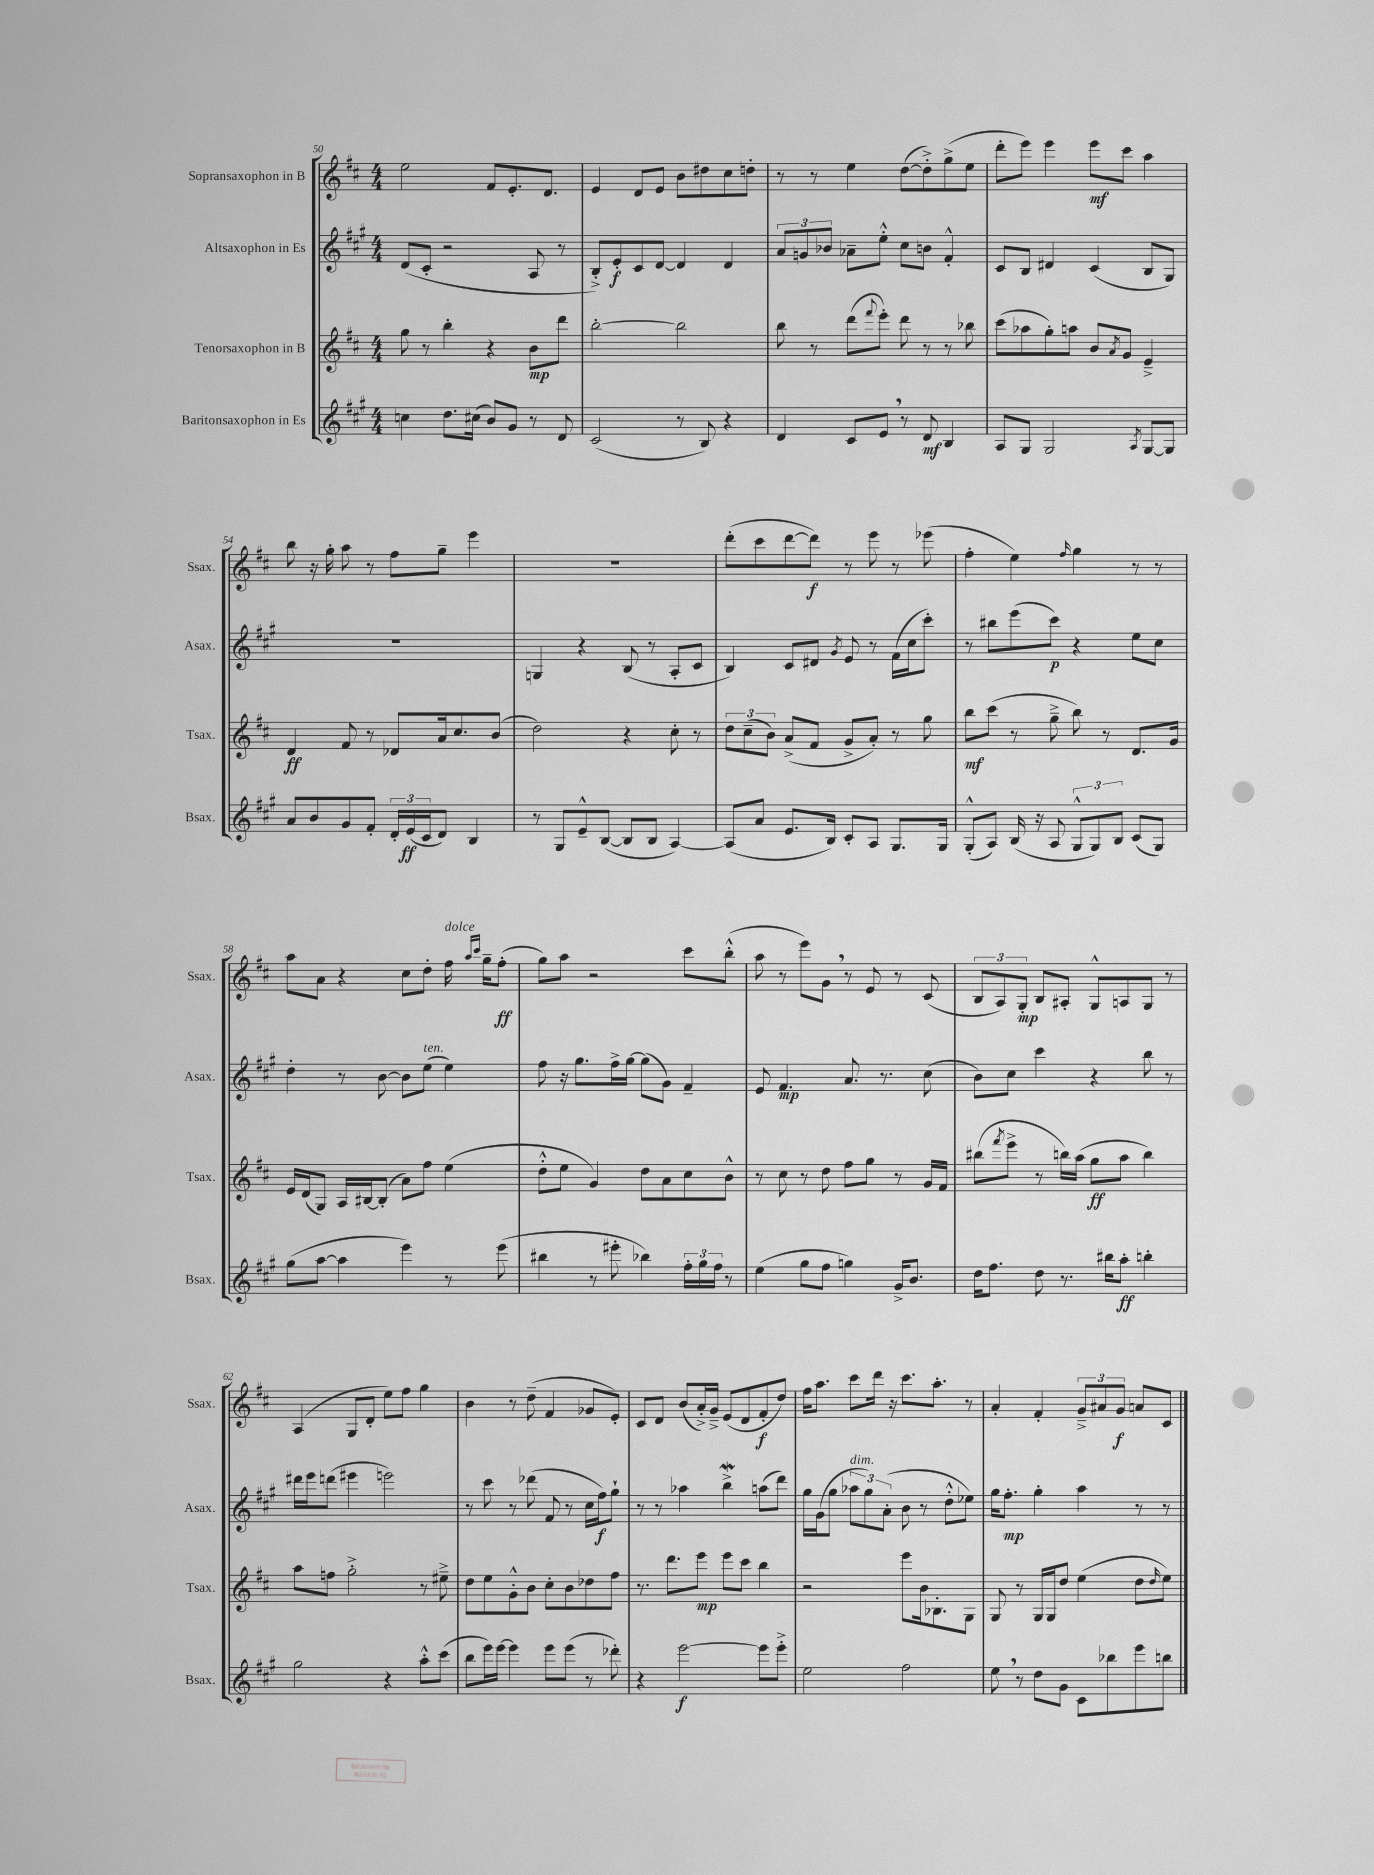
<<
\new StaffGroup <<
\new Staff = "s0" \with { instrumentName = "Sopransaxophon in B" shortInstrumentName = "Ssax." } {
    \clef treble \key d \major \numericTimeSignature \time 4/4
    e''2 fis'8 e'8.-. d'8. |
    e'4 d'8 e'8 b'8 dis''8 cis''8 d''8-. |
    r8 r8 e''4 d''8~( d''8-.->) g''8->( e''8 |
    d'''8-. e'''8) e'''4 e'''8\mf cis'''8 a''4 |
    b''8 r16 g''16-. a''8 r8 fis''8 g''8-- e'''4 |
    R1 |
    d'''8-.( cis'''8 d'''8~ d'''8\f) r8 e'''8 r8 ees'''8( |
    fis''4-. e''4) \grace { fis''16 } g''4 r8 r8 |
    a''8 a'8 r4 cis''8 d''8-. fis''16^\markup { \italic "dolce" } \grace { a''16 cis'''16 } g''16-- fis''8-.\ff( |
    g''8) a''8 r2 cis'''8 b''8-.-^( |
    a''8 r8 e'''8) g'8 \breathe r8 e'8 r8 cis'8( |
    \tuplet 3/2 { b8 a8) g8-.\mp } b8 ais8-. g8-^ a8 g8 r8 |
    a4( g8 d'8-. e''8) fis''8 g''4 |
    b'4 r8 d''8--( fis'4 ges'8 e'8-.) |
    cis'8 d'8 b'8( a'16-.->) g'16---> e'8( d'8 fis'8-.\f d''8) |
    fis''16 a''8. cis'''8 d'''16 r16 cis'''8. a''8.-. r8 |
    a'4-. fis'4-. \tuplet 3/2 { g'8---> ais'8 g'8\f } a'8 cis'8 \bar "|." |
}
\new Staff = "s1" \with { instrumentName = "Altsaxophon in Es" shortInstrumentName = "Asax." } {
    \clef treble \key a \major \numericTimeSignature \time 4/4
    d'8( cis'8-. r2 a8 r8 |
    b8-.->) e'8-.\f cis'8 d'8~ d'4 d'4 |
    \tuplet 3/2 { a'8 g'8 bes'8 } aes'8-- e''8-.-^ cis''8 b'8 fis'4-.-^ |
    cis'8 b8 dis'4 cis'4( b8 gis8) |
    R1 |
    g4 r4 b8( r8 a8-. cis'8 |
    b4) cis'8 dis'8 \acciaccatura { gis'8 } e'8 r8 fis'16( cis''16 cis'''8-.) |
    r8 bis''8 e'''8( cis'''8\p) r4 e''8 cis''8 |
    d''4-. r8 b'8~ b'8 e''8^\markup { \italic "ten." }( e''4) |
    fis''8 r16 gis''8. fis''16-> gis''16~ gis''8( gis'8) fis'4-- |
    e'8 fis'4.\mp a'8. r8. cis''8( |
    b'8) cis''8 cis'''4 r4 b''8 r8 |
    dis'''16 e'''16 d'''8( eis'''4 e'''2) |
    r8 cis'''8 r8 des'''8( fis'8 r8 cis''16 fis''16\f) gis''8-! |
    r8 r8 aes''4 b''4->\mordent a''8( d'''8) |
    gis''16 gis'16( gis''8 \tuplet 3/2 { aes''8^\markup { \italic "dim." } gis''8) a'8-.( } b'8 r8 d''8-.-^ ees''8) |
    gis''16 fis''8.-.\mp gis''4-. a''4 r8 r8 \bar "|." |
}
\new Staff = "s2" \with { instrumentName = "Tenorsaxophon in B" shortInstrumentName = "Tsax." } {
    \clef treble \key d \major \numericTimeSignature \time 4/4
    g''8 r8 b''4-. r4 b'8\mp d'''8 |
    b''2~-. b''2 |
    b''8 r8 d'''8( \appoggiatura { fis'''8 } e'''8-.) d'''8 r8 r8 bes''8 |
    cis'''8( aes''8 g''8-.) a''8 b'8 \acciaccatura { a'8 } g'8 e'4---> |
    d'4\ff fis'8 r8 des'8 a'16 cis''8. b'8( |
    d''2) r4 cis''8-. r8 |
    \tuplet 3/2 { d''8 cis''8--( b'8) } a'8->( fis'8 g'8-> a'8-.) r8 g''8 |
    b''8\mf cis'''8( r8 g''8---> b''8) r8 d'8. g'16 |
    e'16 d'16( g8) a16 bis16~ bis8-.( a'8) fis''8 e''4( |
    d''8-.-^ e''8 g'4) d''8 a'8 cis''8 b'8-^ |
    r8 cis''8 r8 d''8 fis''8 g''8 r8 g'16 fis'16 |
    bis''8( \acciaccatura { fis'''8 } e'''8-> r8 b''16) a''16( g''8\ff a''8 b''4) |
    a''8 f''8 g''2-.-> r8 eis''8---> |
    d''8 e''8 g'8-.-^ b'8 cis''8-. b'8 des''8 fis''8 |
    r8. d'''8. e'''8\mp e'''8 cis'''8 b''4 |
    r2 e'''8 b'16 bes8.-. g8 |
    g8 r8 g16 g16 d''8 e''4( d''8 \grace { d''16 } e''8) \bar "|." |
}
\new Staff = "s3" \with { instrumentName = "Baritonsaxophon in Es" shortInstrumentName = "Bsax." } {
    \clef treble \key a \major \numericTimeSignature \time 4/4
    c''4 d''8. cis''16( b'8) gis'8 r8 d'8 |
    cis'2( r8 b8) r4 |
    d'4 cis'8 e'8 \breathe r8 d'8\mf b4 |
    a8 gis8 gis2 \acciaccatura { a8 } gis8~ gis8 |
    a'8 b'8 gis'8 fis'8-. \tuplet 3/2 { d'16-. e'16\ff( cis'16 } d'8) b4 |
    r8 gis8 e'8---^ b8~( b8 b8 a4~) |
    a8( a'8 e'8. b16) cis'8-. a8 gis8. gis16 |
    gis8-.-^( a8) b16( r16 a8 \tuplet 3/2 { gis8-^ gis8) b8 } cis'8( gis8) |
    gis''8( a''8~ a''4 e'''4) r8 e'''8( |
    bis''4 r8 eis'''8-. bes''4) \tuplet 3/2 { fis''16-. gis''16 fis''16 } r8 |
    e''4( gis''8 fis''8 g''4) gis'16-> b'8. |
    d''16 fis''8. d''8 r8. bis''16 a''8-.\ff b''4-. |
    gis''2 r4 a''8-.-^ cis'''8( |
    b''8 e'''16) e'''16~ e'''4 e'''8 e'''8( r8 des'''8-.) |
    r4 e'''2~\f e'''8 e'''8-.-> |
    e''2 fis''2 |
    e''8 \breathe r8 d''8 gis'8 cis'8 bes''8 e'''8 b''8 \bar "|." |
}
>>
>>
\layout { \context { \Score currentBarNumber = #50 } }
